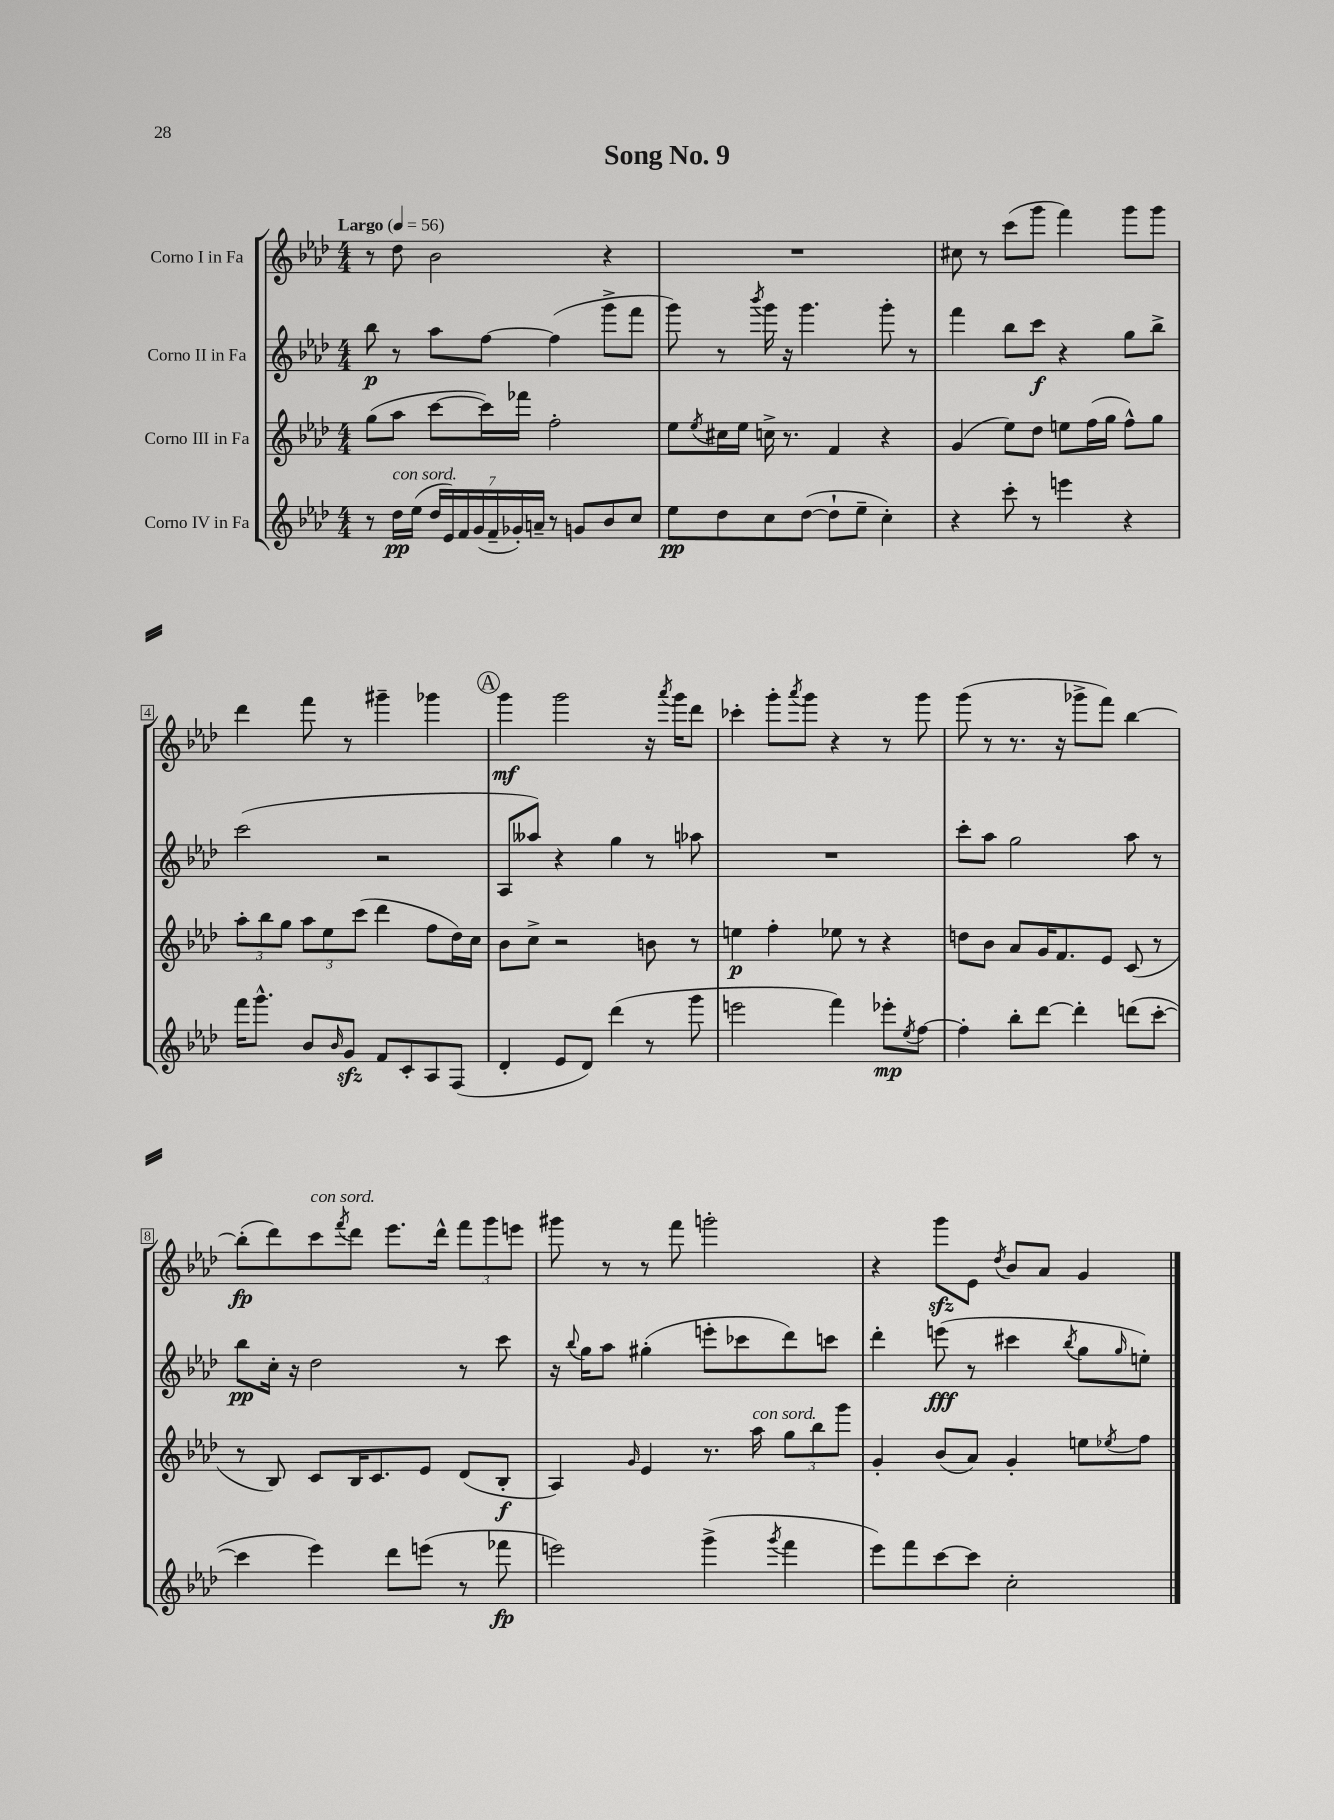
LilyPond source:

\header { title = "Song No. 9" }
<<
\new StaffGroup <<
\new Staff = "s0" \with { instrumentName = "Corno I in Fa" } {
    \clef treble \key aes \major \numericTimeSignature \time 4/4 \tempo "Largo" 4 = 56
    r8 des''8 bes'2 r4 |
    R1 |
    cis''8 r8 c'''8( g'''8 f'''4) g'''8 g'''8 |
    des'''4 f'''8 r8 gis'''4-- ges'''4 |
    \mark \markup { \circle "A" } g'''4\mf g'''2 r16 \acciaccatura { aes'''8 } g'''16 des'''8 |
    ces'''4-. g'''8-. \acciaccatura { aes'''8 } g'''8 r4 r8 g'''8 |
    g'''8( r8 r8. r16 ges'''8-> f'''8) bes''4~ |
    bes''8-.\fp( des'''8) c'''8^\markup { \italic "con sord." } \acciaccatura { f'''8 } des'''8 ees'''8. des'''16-^ \tuplet 3/2 { f'''8 g'''8 e'''8 } |
    gis'''8 r8 r8 f'''8 g'''2-. |
    r4 g'''8\sfz ees'8 \acciaccatura { des''8 } bes'8 aes'8 g'4 \bar "|." |
}
\new Staff = "s1" \with { instrumentName = "Corno II in Fa" } {
    \clef treble \key aes \major \numericTimeSignature \time 4/4
    bes''8\p r8 aes''8 f''8~ f''4( g'''8-> f'''8 |
    g'''8) r8 \acciaccatura { bes'''8 } g'''16 r16 g'''4. g'''8-. r8 |
    f'''4 bes''8 c'''8\f r4 g''8 bes''8-> |
    c'''2( r2 |
    \mark \markup { \circle "A" } aes8 aeses''8) r4 g''4 r8 aes''8 |
    R1 |
    c'''8-. aes''8 g''2 aes''8 r8 |
    bes''8\pp c''16-. r16 des''2 r8 c'''8 |
    r16 \appoggiatura { bes''8 } g''16 aes''8 gis''4-.( e'''8-. ces'''8 des'''8) c'''8 |
    des'''4-. e'''8\fff( r8 cis'''4 \acciaccatura { bes''8 } g''8 \grace { g''16 } e''8-.) \bar "|." |
}
\new Staff = "s2" \with { instrumentName = "Corno III in Fa" } {
    \clef treble \key aes \major \numericTimeSignature \time 4/4
    g''8( aes''8 c'''8~ c'''16) fes'''16 f''2-. |
    ees''8 \acciaccatura { ees''8 } cis''16 ees''16 c''16-> r8. f'4 r4 |
    g'4( ees''8) des''8 e''8 f''16( g''16 f''8-^) g''8 |
    \tuplet 3/2 { aes''8-. bes''8 g''8 } \tuplet 3/2 { aes''8 ees''8 c'''8( } des'''4 f''8 des''16) c''16 |
    \mark \markup { \circle "A" } bes'8 c''8-> r2 b'8 r8 |
    e''4\p f''4-. ees''8 r8 r4 |
    d''8 bes'8 aes'8 g'16 f'8. ees'8 c'8( r8 |
    r8 bes8) c'8 bes16 c'8. ees'8 des'8( bes8-.\f |
    aes4) \grace { g'16 } ees'4 r8. aes''16^\markup { \italic "con sord." } \tuplet 3/2 { g''8 bes''8 g'''8 } |
    g'4-. bes'8( aes'8) g'4-. e''8 \acciaccatura { ees''8 } f''8 \bar "|." |
}
\new Staff = "s3" \with { instrumentName = "Corno IV in Fa" } {
    \clef treble \key aes \major \numericTimeSignature \time 4/4
    r8 des''16\pp^\markup { \italic "con sord." } ees''16( \tuplet 7/4 { des''16 ees'16) f'16 g'16( f'16-- ges'16-.) a'16-- } r8 g'8 bes'8 c''8 |
    ees''8\pp des''8 c''8 des''8~( des''8-! ees''8-- c''4-.) |
    r4 c'''8-. r8 e'''4 r4 |
    f'''16 g'''8.-^ bes'8 \grace { bes'16 } g'8\sfz f'8 c'8-. aes8 f8( |
    \mark \markup { \circle "A" } des'4-. ees'8 des'8) des'''4( r8 g'''8 |
    e'''2 f'''4) ees'''8-.\mp \acciaccatura { ees''8 } f''8~ |
    f''4-. bes''8-. des'''8~ des'''4-. d'''8( c'''8~-. |
    c'''4 ees'''4) des'''8 e'''8( r8 fes'''8\fp |
    e'''2) g'''4->( \acciaccatura { g'''8 } f'''4 |
    ees'''8) f'''8 c'''8~ c'''8 c''2-. \bar "|." |
}
>>
>>
\layout { \context { \Score \override BarNumber.stencil = #(make-stencil-boxer 0.1 0.3 ly:text-interface::print) } }
